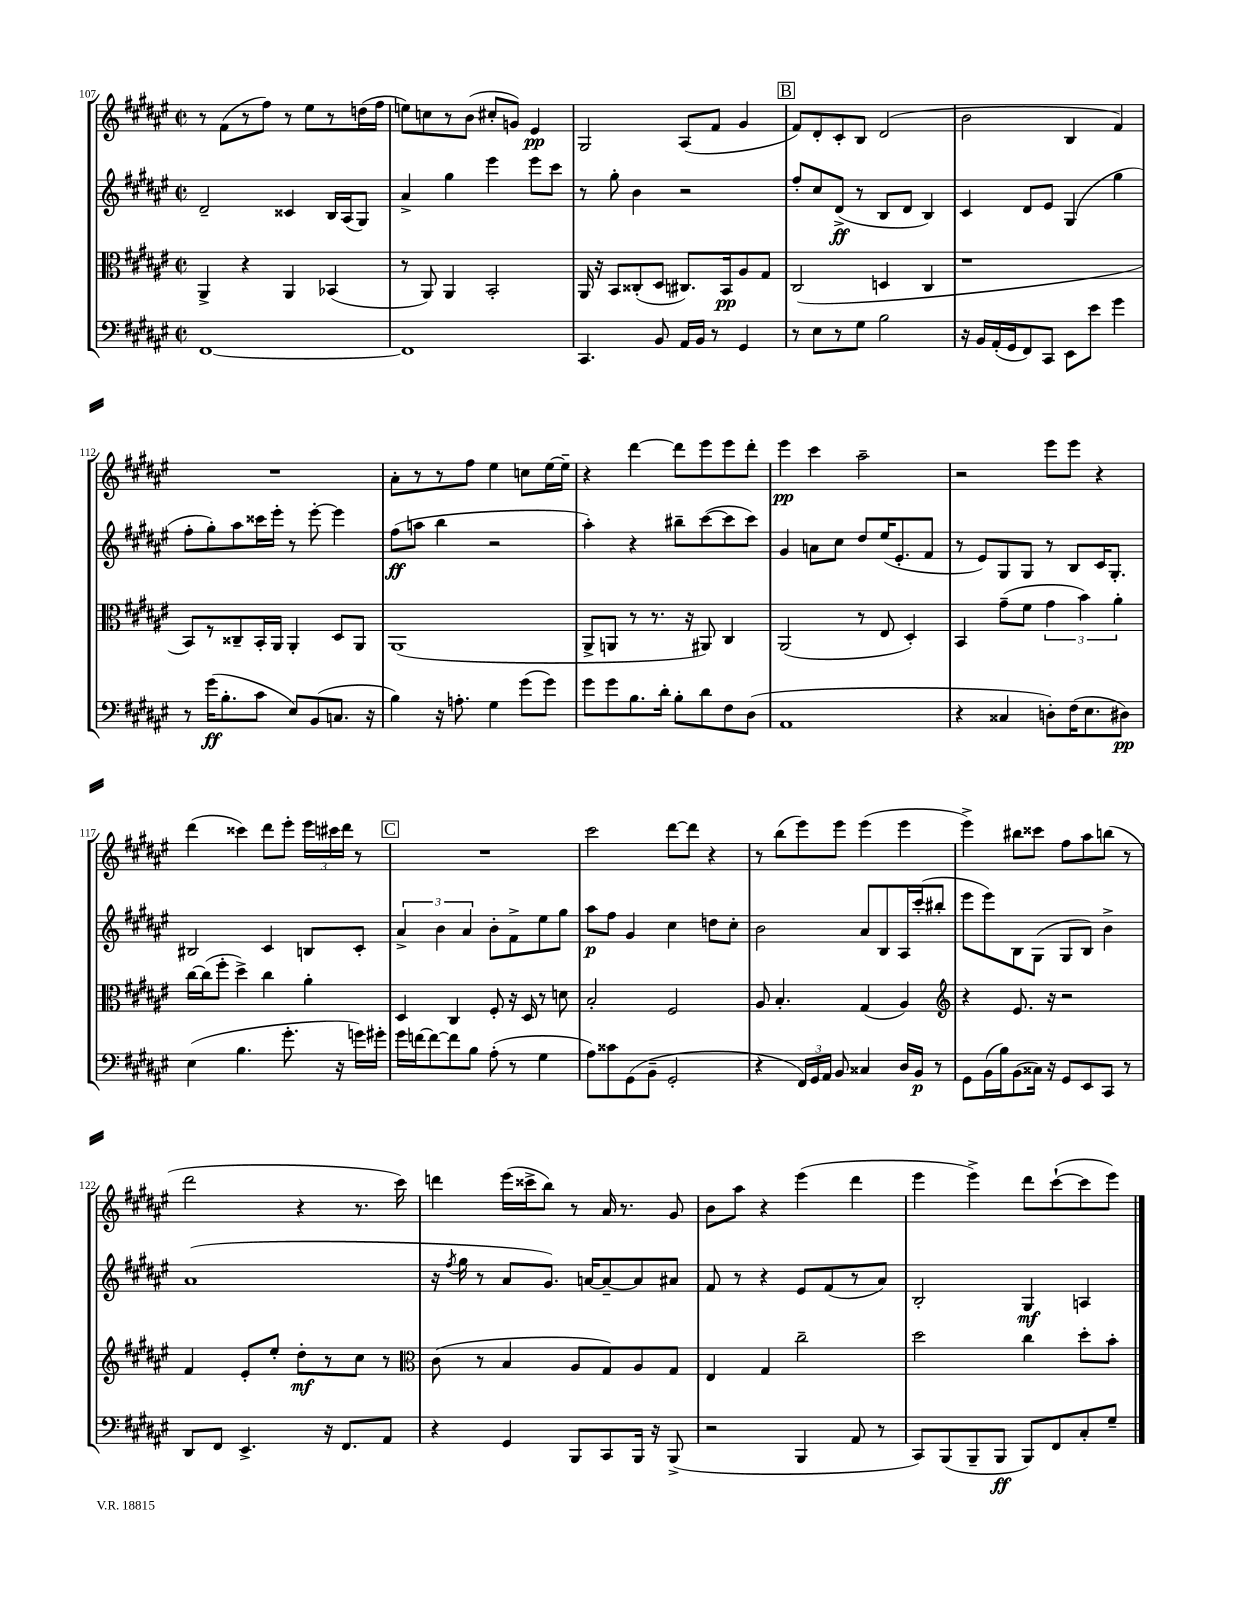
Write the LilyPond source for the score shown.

<<
\new StaffGroup <<
\new Staff = "s0" {
    \clef treble \key fis \major \defaultTimeSignature \time 2/2
    \autoBeamOff r8 fis'8[( r8 fis''8]) r8 eis''8[ r8 d''16( fis''16] |
    e''8[) c''8 r8 b'8]( cis''8[-. g'8]) eis'4\pp |
    gis2 ais8[( fis'8] gis'4 |
    \mark \markup { \box "B" } fis'8[) dis'8-. cis'8-. b8] dis'2( |
    b'2 b4 fis'4) |
    R1 |
    ais'8[-. r8 r8 fis''8] eis''4 c''8[ eis''16~ eis''16]-- |
    r4 dis'''4~ dis'''8[ eis'''8 eis'''8 dis'''8]-. |
    eis'''4\pp cis'''4 ais''2-- |
    r2 eis'''8[ eis'''8] r4 |
    dis'''4( cisis'''4) dis'''8[ eis'''8]-. \tuplet 3/2 { eis'''16[ cis'''16 dis'''16] } r8 |
    \mark \markup { \box "C" } R1 |
    cis'''2 dis'''8[~ dis'''8] r4 |
    r8 b''8[( eis'''8) eis'''8] eis'''4( eis'''4 |
    eis'''4->) bis''8[ cisis'''8] fis''8[ ais''8 b''8]( r8 |
    dis'''2 r4 r8. cis'''16) |
    d'''4 eis'''16[( cisis'''16-> b''8]) r8 ais'16 r8. gis'8 |
    b'8[ ais''8] r4 eis'''4( dis'''4 |
    eis'''4 eis'''4->) dis'''8[ cis'''8~-!( cis'''8 eis'''8]) \bar "|." |
}
\new Staff = "s1" {
    \clef treble \key fis \major \defaultTimeSignature \time 2/2
    \autoBeamOff dis'2-- cisis'4 b16[ ais16( gis8]) |
    ais'4-> gis''4 eis'''4 eis'''8[ cis'''8] |
    r8 gis''8-. b'4 r2 |
    \mark \markup { \box "B" } fis''8[-. cis''8 dis'8]->\ff( r8 b8[ dis'8] b4) |
    cis'4 dis'8[ eis'8] gis4( gis''4 |
    fis''8[-. gis''8-.) ais''8 cisis'''16 eis'''16]-. r8 eis'''8~-. eis'''4 |
    fis''8[\ff( a''8] b''4 r2 |
    ais''4-.) r4 bis''8[-- cis'''8~( cis'''8 cis'''8]) |
    gis'4 a'8[ cis''8] dis''8[ eis''16( eis'8.-. fis'8] |
    r8 eis'8[) gis8 gis8] r8 b8[ cis'16 gis8.]-. |
    bis2 cis'4 b8[ cis'8]-. |
    \mark \markup { \box "C" } \tuplet 3/2 { ais'4-> b'4 ais'4 } b'8[-. fis'8-> eis''8 gis''8] |
    ais''8[\p fis''8] gis'4 cis''4 d''8[ cis''8]-. |
    b'2 ais'8[ b8 ais16 cis'''16-.( bis''8]-. |
    eis'''8[ eis'''8) b8 gis8]( gis8[ b8]) b'4-> |
    ais'1( |
    r16 \acciaccatura { fis''8 } gis''16 r8 ais'8[ gis'8.]) a'16[~ a'8~-- a'8 ais'8] |
    fis'8 r8 r4 eis'8[ fis'8( r8 ais'8]) |
    b2-. gis4\mf a4 \bar "|." |
}
\new Staff = "s2" {
    \clef alto \key fis \major \defaultTimeSignature \time 2/2
    \autoBeamOff ais,4-> r4 ais,4 bes,4( |
    r8 ais,8) ais,4 b,2-. |
    ais,16 r16 b,8[ cisis8-.( dis8] cis8.[) b,16\pp ais8 gis8] |
    \mark \markup { \box "B" } cis2( d4 cis4 |
    r1 |
    b,8[) r8 cisis8-- b,16-. ais,16] ais,4-. dis8[ ais,8] |
    ais,1( |
    ais,8[-> a,8] r8 r8. r16 ais,8) cis4 |
    ais,2( r8 eis8 dis4-.) |
    b,4 gis'8[--( fis'8] \tuplet 3/2 { gis'4 b'4) ais'4-. } |
    cis''16[~ cis''16( fis''8]-. dis''4->) cis''4 ais'4-. |
    \mark \markup { \box "C" } dis4 cis4 fis8-. r16 dis16 r8 d'8 |
    b2-. fis2 |
    ais8 b4.-. gis4( ais4) |
    \clef treble r4 eis'8. r16 r2 |
    fis'4 eis'8[-. eis''8]-. dis''8[-.\mf r8 cis''8] r8 |
    \clef alto cis'8( r8 b4 ais8[ gis8) ais8 gis8] |
    eis4 gis4 cis''2-- |
    dis''2 cis''4 dis''8[-. b'8]-. \bar "|." |
}
\new Staff = "s3" {
    \clef bass \key fis \major \defaultTimeSignature \time 2/2
    \autoBeamOff fis,1~ |
    fis,1 |
    cis,4. b,8 ais,16[ b,16] r8 gis,4 |
    \mark \markup { \box "B" } r8 eis8[ r8 gis8] b2 |
    r16 b,16[ ais,16-.( gis,16 fis,8) cis,8] eis,8[ eis'8] gis'4 |
    r8 gis'16[\ff( b8.-. cis'8] eis8[) b,8( c8.] r16 |
    b4) r16 a8.-. gis4 gis'8[( gis'8]) |
    gis'8[ gis'8 b8. dis'16]-. b8[-. dis'8 fis8 dis8]( |
    ais,1 |
    r4 cisis4 d8[-.) fis16( eis8. dis8]\pp) |
    eis4( b4. gis'8.-. r16 g'16[) gis'16]-. |
    \mark \markup { \box "C" } gis'16[ f'16~ f'8~ f'8 b8] ais8-.( r8 gis4 |
    ais8[) cisis'8 gis,8( b,8]-- gis,2-. |
    r4 \tuplet 3/2 { fis,16[) gis,16 ais,16] } b,8 cisis4 dis16[ b,16]\p r8 |
    gis,8[ b,16( b16) b,8( cisis16]) r16 gis,8[ eis,8 cis,8] r8 |
    dis,8[ fis,8] eis,4.-> r16 fis,8.[ ais,8] |
    r4 gis,4 b,,8[ cis,8 b,,16] r16 b,,8->( |
    r2 b,,4 ais,8 r8 |
    cis,8[) b,,8( b,,8-- b,,8]\ff b,,8[) fis,8 cis8-. gis8]-- \bar "|." |
}
>>
>>
\layout { \context { \Score currentBarNumber = #107 } }
